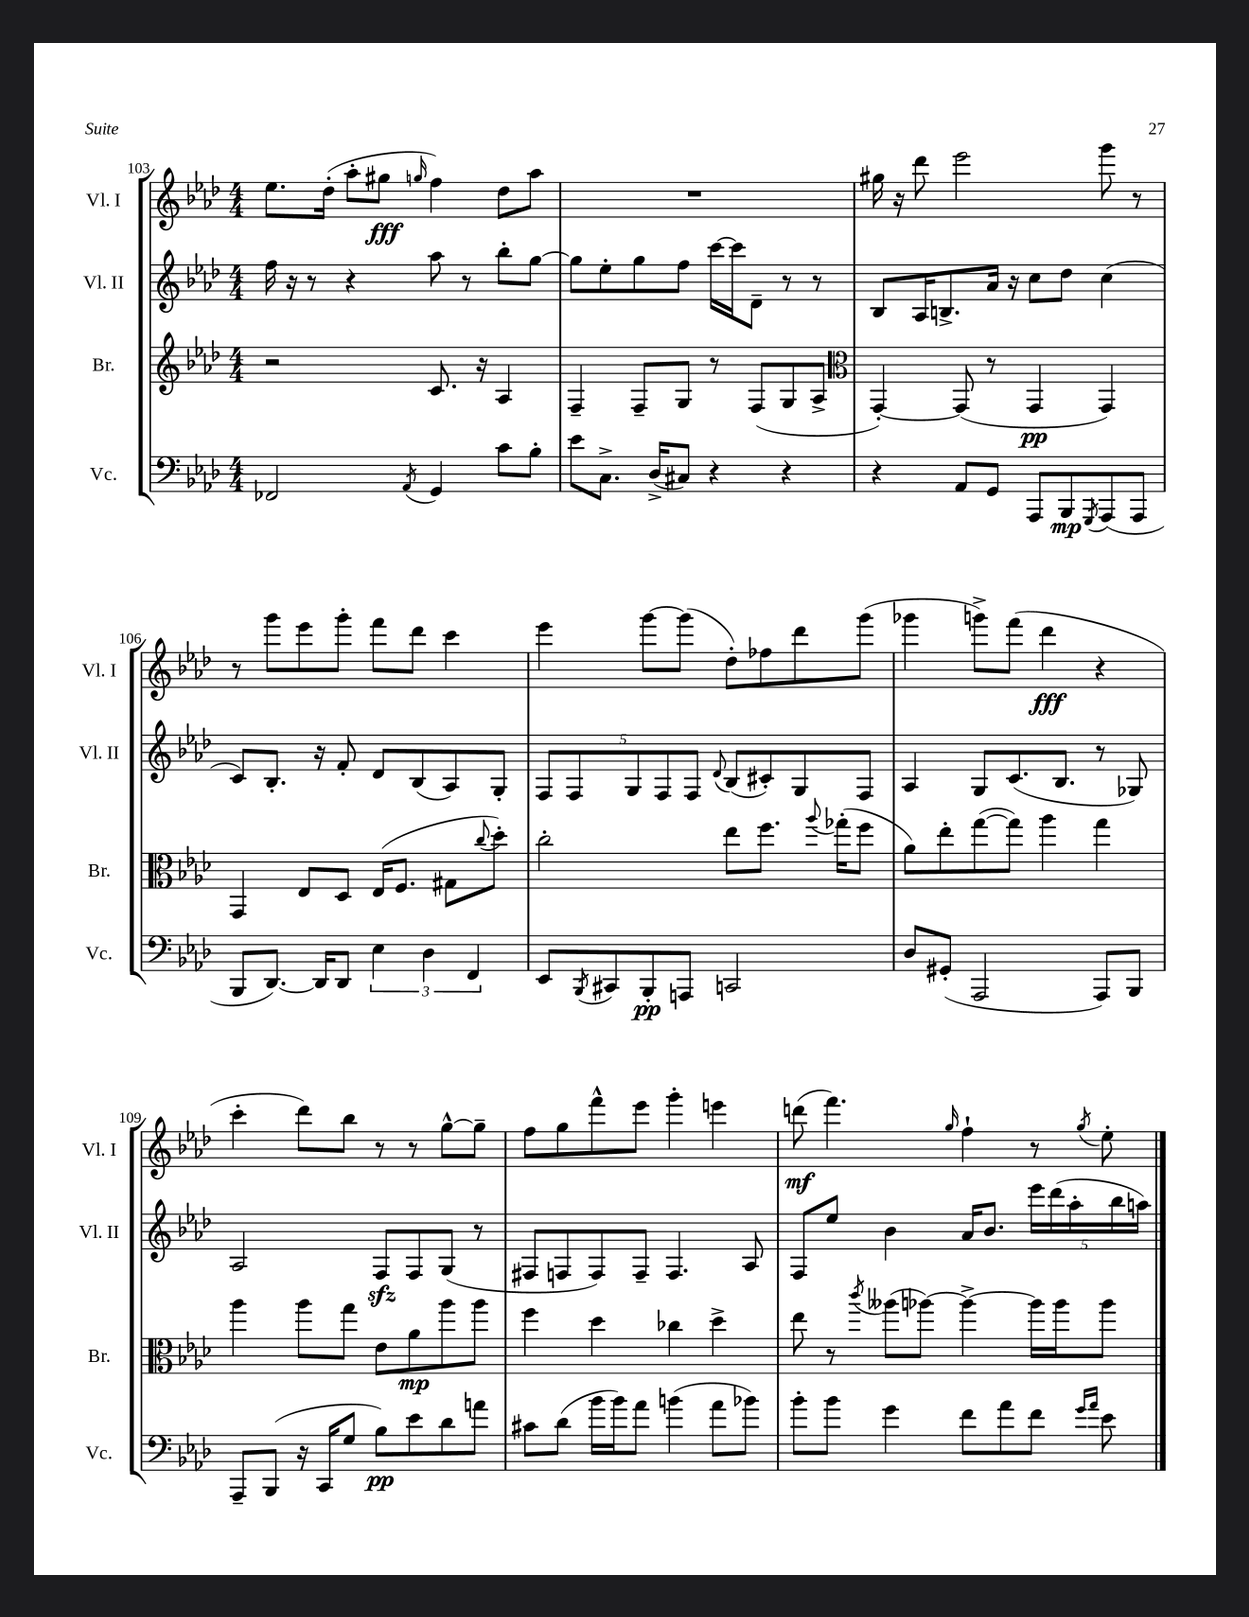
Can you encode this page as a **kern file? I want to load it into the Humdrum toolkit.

**kern	**kern	**kern	**kern
*staff4	*staff3	*staff2	*staff1
*clefF4	*clefG2	*clefG2	*clefG2
*k[b-e-a-d-]	*k[b-e-a-d-]	*k[b-e-a-d-]	*k[b-e-a-d-]
*M4/4	*M4/4	*M4/4	*M4/4
2FF-/	2r	16ff\	8.ee-\L
.	.	16r	.
.	.	8r	.
.	.	.	(16dd-'\Jk
.	.	4r	8aa-'\L
.	.	.	8gg#\J
8qAA-/	.	.	16qqgg/
4GG/	8.c/	8aa-\	4ff\)
.	.	8r	.
.	16r	.	.
8c\L	4A-/	8bb-'\L	8dd-\L
8B-'\J	.	[8gg\J	8aa-\J
=	=	=	=
8e-\L	4F~/	8gg\]L	1r
8.C^\J	.	8ee-'\	.
.	8F~/L	8gg\	.
(16D-^/LK	.	.	.
8C#/J)	8G/J	8ff\J	.
4r	8r	[16ccc\LL	.
.	.	16ccc\]J	.
.	(8F/L	8d-~\J	.
4r	8G/	8r	.
.	8A-^/J	8r	.
=	=	=	=
*	*clefC3	*	*
4r	[4GG'/)	8B-/L	16gg#\
.	.	.	16r
.	.	16A-/K	8ddd-\
.	.	8.B^/	.
8AA-/L	(8GG/]	.	2eee-\
8GG/J	8r	16a-/Jk	.
.	.	16r	.
8AAA-/L	4GG/	8cc\L	.
8BBB-/	.	8dd-\J	.
8qGGG/	.	.	.
(8AAA-/	4GG/)	(4cc\	8ggg\
8AAA-/J	.	.	8r
=	=	=	=
8BBB-/L	4GG/	8c/L)	8r
[8.DD-/J)	.	8.B-'/J	8ggg\L
.	8E-/L	.	8eee-\
16DD-/]LK	.	16r	.
8DD-/J	8D-/J	8f'/	8ggg'\J
6E-\	(16E-/LK	8d-/L	8fff\L
.	8.F/J	.	.
.	.	(8B-/	8ddd-\J
6D-\	.	.	.
.	8G#\L	8A-/)	4ccc\
6FF/	.	.	.
.	8qqcc/	.	.
.	8dd-'\J)	8G'/J	.
=	=	=	=
8EE-/L	2cc'\	10F/L	4eee-\
.	.	10F/	.
8qBBB-/	.	.	.
8CC#/	.	.	.
.	.	10G/	.
8BBB-'/	.	.	[8ggg\L
.	.	10F/	.
8AAA/J	.	.	(8ggg\]J
.	.	10F/J	.
.	.	8qqd-/	.
2CC/	8ee-\L	(8B-/L	8dd-'\L)
.	8.ff\J	8c#'/)	8ff-\
.	.	8G/	8ddd-\
.	8qqaa-/	.	.
.	(16gg-'\LK	.	.
.	8ff\J	8F/J	(8ggg\J
=	=	=	=
8D-/L	8a-\L)	4A-/	4ggg-\
(8GG#'/J	8ee-'\	.	.
2AAA-/	([8gg\	8G/L	8ggg^\L)
.	8gg\]J)	(8.c/	(8fff\J
.	4aa-\	.	4ddd-\
.	.	8.B-/J	.
8AAA-/L)	4gg\	8r	4r
8BBB-/J	.	8G-/)	.
=	=	=	=
8AAA-~/L	4aa-\	2A-/	4ccc'\
(8BBB-/J	.	.	.
16r	8aa-\L	.	8ddd-\L)
16CC/LK	.	.	.
8G/J	8gg\J	.	8bb-\J
8B-\L)	8e-\L	8F/L	8r
8e-\	8a-\	8F/	8r
8d-\	8aa-\	(8G/J	[8gg^^\L
8a\J	8aa-\J	8r	8gg~\]J
=	=	=	=
8c#\L	4ff\	8F#/L	8ff\L
(8d-\J	.	8F/	8gg\
16b-\LL	4dd-\	8F/)	8fff^^\
16b-\J)	.	.	.
8a-\J	.	8F~/J	8eee-\J
(4b\	4cc-\	4.F/	4ggg'\
8a-\L	4dd-^\	.	4eee\
8b-\J)	.	8A-/	.
=	=	=	=
8b-'\L	8ee-\	8F/L	(8ddd\
8b-\J	8r	8ee-/J	4.fff\)
.	8qccc/	.	.
4g\	(8aa--\L	4b-\	.
.	[8aa-\J)	.	.
.	.	.	16qqgg/
8f\L	4aa-^\_	16a-/LK	4ff`\
.	.	8.b-/J	.
8a-\	.	.	.
8f\J	16aa-\]LL	20eee-\LL	8r
.	.	(20ddd-\	.
.	16aa-\J	.	.
.	.	20aa-'\	.
16qqg/LL	.	.	.
16qqa-/JJ	.	.	8qgg/
8e-\	8aa-\J	.	8ee-'\
.	.	20bb-\	.
.	.	20aa\JJ)	.
==	==	==	==
*-	*-	*-	*-
